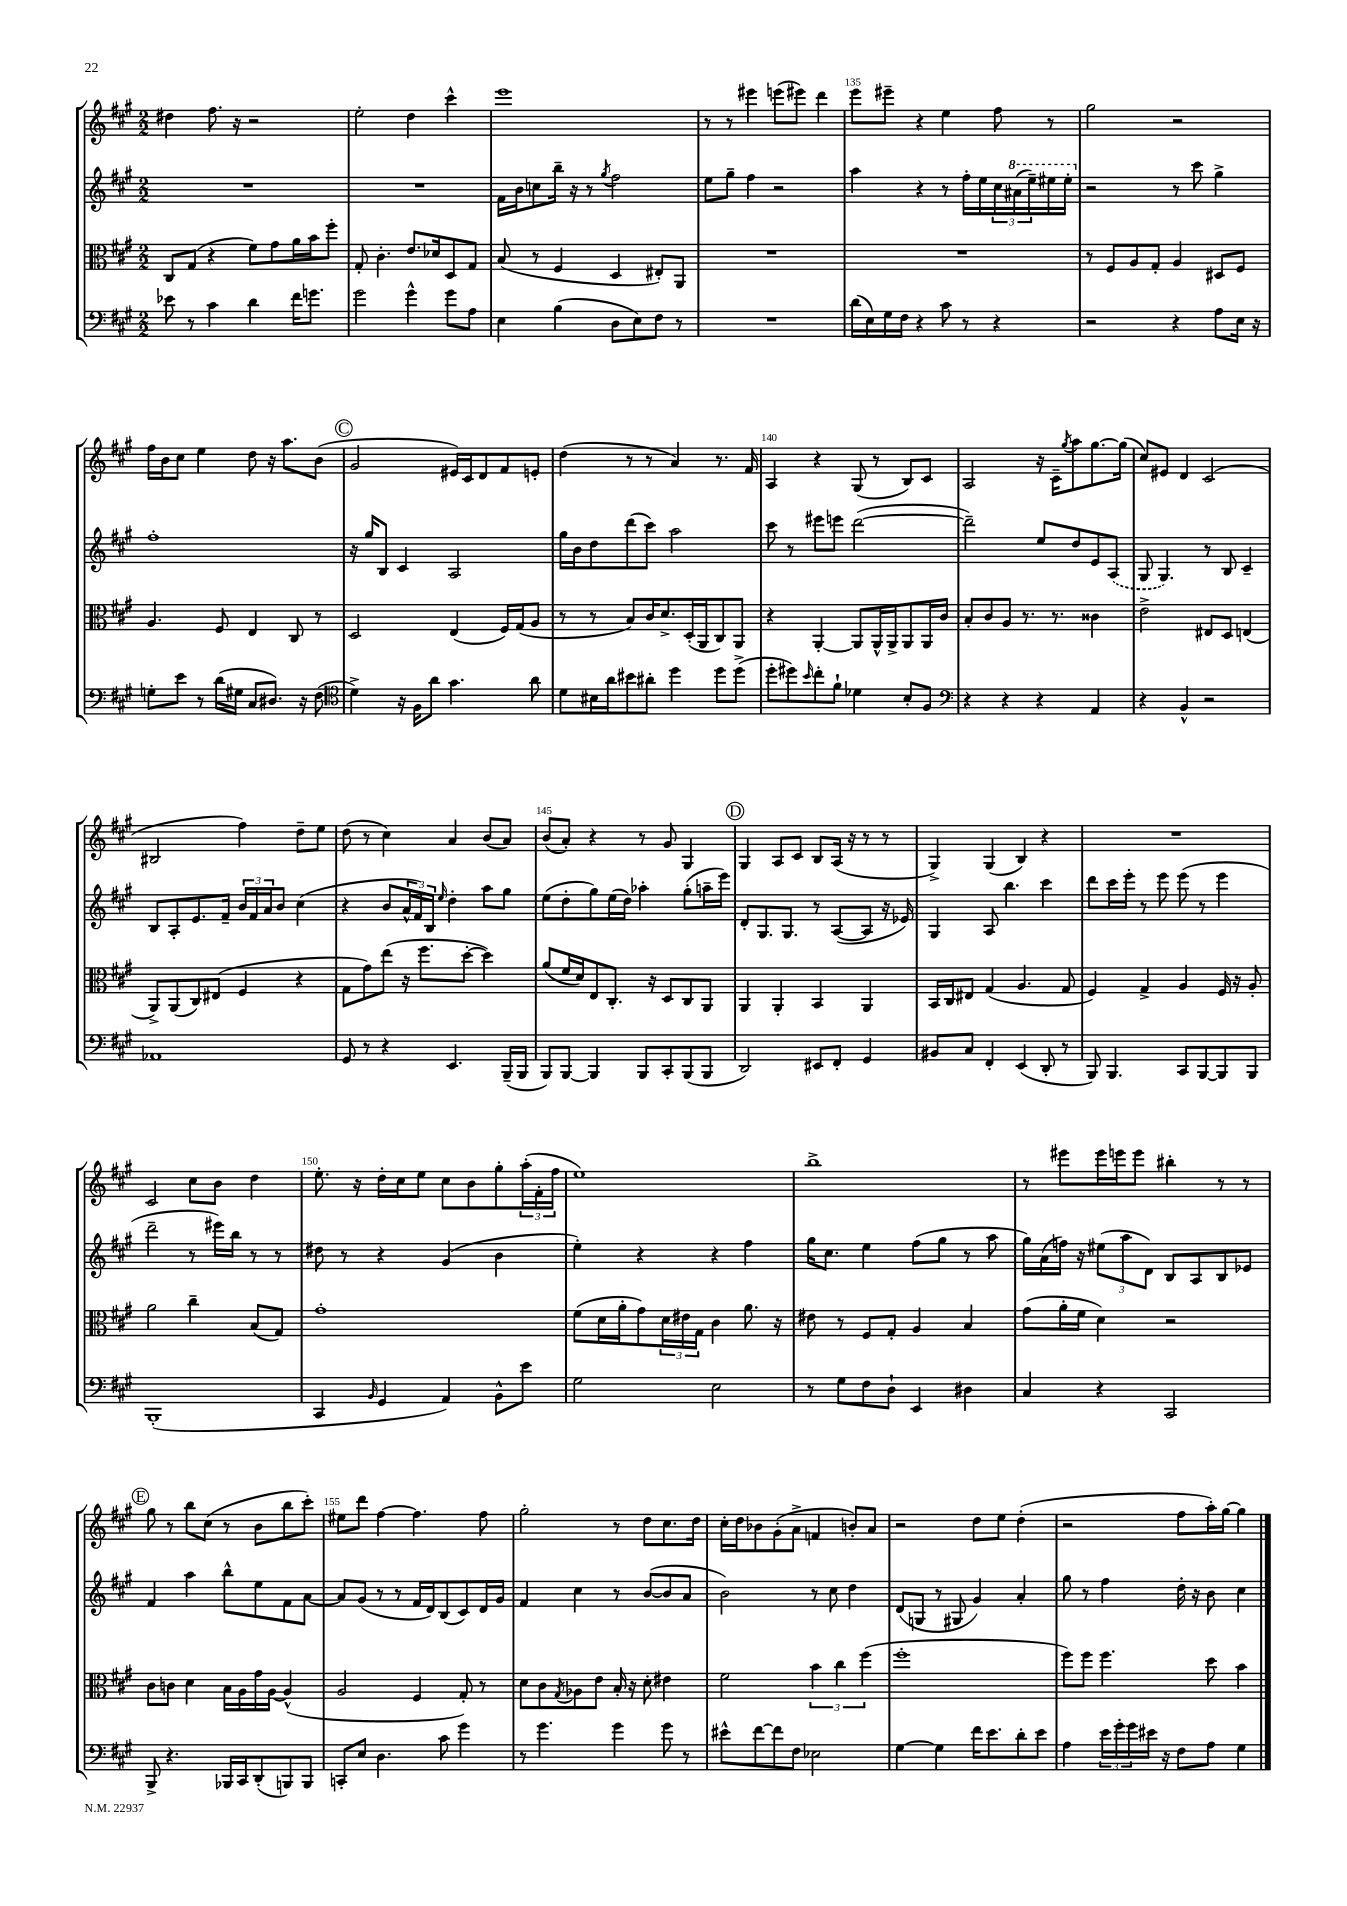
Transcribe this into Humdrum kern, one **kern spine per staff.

**kern	**kern	**kern	**kern
*part4	*part3	*part2	*part1
*staff4	*staff3	*staff2	*staff1
*clefF4	*clefC3	*clefG2	*clefG2
*k[f#c#g#]	*k[f#c#g#]	*k[f#c#g#]	*k[f#c#g#]
*M2/2	*M2/2	*M2/2	*M2/2
=131	=131	=131	=131
8e-X\	8C#/L	1r	4dd#X\
8r	(8G#/J	.	.
4c#\	4r	.	8.ff#\
.	.	.	16r
4d\	8f#\L)	.	2r
.	8g#\	.	.
16f#\KL	16a\L	.	.
8.gn\J	16b\J	.	.
.	8ff#'\J	.	.
=132	=132	=132	=132
2g#\	8G#'/	1r	2ee'\
.	4.c#'\	.	.
4g#^^\	8.e/L	.	4dd\
.	16d-X/k	.	.
8g#\L	8D/	.	4ccc#^^\
8A\J	8G#/J	.	.
=133	=133	=133	=133
4E\	(8B/	16f#\LL	1eee
.	.	16b\J	.
.	8r	8ccn\	.
(4B\	4F#/	16bb~\Jk	.
.	.	16r	.
.	.	8r	.
.	.	8qgg#/	.
8D\L	4D/	2ff#\	.
8E\)	.	.	.
8F#\J	8E#X'/L)	.	.
8r	8AA/J	.	.
=134	=134	=134	=134
1r	1r	8ee\L	8r
.	.	8gg#~\J	8r
.	.	4ff#\	4eee#X\
.	.	2r	(8eeen\L
.	.	.	8eee#X\J)
.	.	.	4ddd\
=135	=135	=135	=135
(16d\LL	1r	4aa\	8eee\L
16E\)	.	.	.
16G#\	.	.	8eee#X~\J
16F#\JJ	.	.	.
4r	.	4r	4r
8c#\	.	8r	4ee\
8r	.	16ff#'\LL	.
.	.	16ee\	.
4r	.	24cc#\	8ff#\
*	*	*8va	*
.	.	(24aa#X\	.
.	.	24eee~\)	.
.	.	16eee#X\	8r
.	.	16eee#'\JJ	.
=136	=136	=136	=136
*	*	*X8va	*
2r	8r	2r	2gg#\
.	8F#/L	.	.
.	8A/	.	.
.	8G#'/J	.	.
4r	4A/	8r	2r
.	.	8ccc#\	.
8A\L	8D#X/L	4gg#^\	.
16E\Jk	8F#/J	.	.
16r	.	.	.
!!LO:LB:g=z
=137	=137	=137	=137
8Gn'\L	4.A/	1ff#'	16ff#\LL
.	.	.	16b\J
8e\J	.	.	8cc#\J
8r	.	.	4ee\
(16d\LL	8F#/	.	.
16G#X\JJ	.	.	.
8C#/L	4E/	.	8dd\
8.D#X/J)	.	.	16r
.	.	.	8.aa\L
.	8C#/	.	.
16r	.	.	.
(8F#\	8r	.	(8b\J
!!LO:REH:place=s1:t=C
=138	=138	=138	=138
*clefC4	*	*	*
4d^\)	2D/	16r	2g#/
.	.	16gg#/KL	.
.	.	8B/J	.
16r	.	4c#/	.
16F#\KL	.	.	.
8a\J	.	.	.
4.g#\	(4E/	2A/	16e#X/LL)
.	.	.	16c#/J
.	.	.	8d/
.	16F#/LL)	.	8f#/
.	(16G#/J	.	.
8a\	8A/J	.	8en'/J
=139	=139	=139	=139
8d\L	8r	16gg#\LL	(4dd\
.	.	16b\J	.
16B#X\L	8r	8dd\	.
16a\J	.	.	.
8b#X\	8B/L)	(8ddd\	8r
8a#X'\J	16c#/K	8ccc#\J)	8r
.	8.d^/	.	.
4dd\	.	2aa\	4a/)
.	(16D'/L	.	.
.	16AA/J	.	.
8dd\L	8C#/)	.	8.r
(8dd^\J	8AA/J	.	.
.	.	.	16f#/
=140	=140	=140	=140
8dd'\L	4r	8ccc#\	4A/
8dd#X\)	.	8r	.
16qqb/	.	.	.
8cc#'\	[4AA'/	8eee#X\L	4r
8f#`\J	.	8eeen\J	.
4d-X\	8AA/L]	([2ddd\	(8G#/
.	16AA^^/L	.	8r
.	16AA^/J	.	.
8B'/L	8AA/	.	8B/L)
8F#/J	16AA/L	.	8c#/J
.	16c#/JJ	.	.
=141	=141	=141	=141
*clefF4	*	*	*
4r	8B'/L	2ddd~\])	2A/
.	8c#/	.	.
4r	8A/J	.	.
.	8.r	.	.
4r	.	8ee/L	16r
.	8.r	.	16c#~\KL
.	.	.	8qgg#/
.	.	8dd/	8aa\
4AA/	4c##X\	8e/	[8.gg#\
.	.	(8A/J	.
.	.	.	(16gg#\Jk]
=142	=142	=142	=142
4r	2e^\	8G#/	8cc#/L)
.	.	4.G#/)	8e#X/J
4BB^^/	.	.	4d/
2r	8E#X/L	8r	(2c#/
.	8D/J	8B/	.
.	(4En/	4c#~/	.
!!LO:LB:g=z
=143	=143	=143	=143
1AA-X	8AA^/L)	8B/L	2B#X/
.	(8AA/	8A'/	.
.	8C#/)	8.e/	.
.	(8E#X/J	.	.
.	.	16f#~/Jk	.
.	4F#/	24b/LL	4ff#\)
.	.	24f#/	.
.	.	24a/J	.
.	.	8b/J	.
.	4r	(4cc#\	8dd~\L
.	.	.	8ee\J
=144	=144	=144	=144
8GG#/	8G#\L	4r	(8dd\
8r	8g#\)	.	8r
4r	(8ee\J	8b/L	4cc#\)
.	16r	24a^^/L	.
.	.	24f#/)	.
.	8.ff#\L	.	.
.	.	24B/JJ	.
.	.	16qqee/	.
4.EE/	.	4dd'\	4a/
.	[8dd'\J	.	.
.	4dd\])	8aa\L	(8b/L
(16BBB~/LL	.	8gg#\J	8a/J)
16BBB/JJ	.	.	.
=145	=145	=145	=145
8BBB/L)	(8a/L	(8ee\L	(8b/L
[8BBB/J	16f#/L	8dd'\	8a'/J)
.	16d/J)	.	.
4BBB/]	8E/	8gg#\)	4r
.	8.C#'/J	(16ee\L	.
.	.	16dd\JJ)	.
8BBB/L	.	4aa-X'\	8r
.	16r	.	.
8CC#'/	8D/L	.	8g#/
(8BBB/	8C#/	(8gg#'\L	4G#/
8BBB/J	8AA/J	16aan~\L	.
.	.	16eee\JJ)	.
!!LO:REH:place=s1:t=D
=146	=146	=146	=146
2DD/)	4AA/	8d'/L	4G#/
.	.	8.G#/	.
.	4AA'/	.	8A/L
.	.	8.G#/J	.
.	.	.	8c#/J
8EE#X/L	4BB/	8r	8B/L
8FF#'/J	.	([8A/L	(16A/Jk
.	.	.	16r
4GG#/	4AA/	8A/J]	8r
.	.	16r	8r
.	.	16e-X/)	.
=147	=147	=147	=147
8BB#X/L	16BB/LL	4G#/	4G#^/)
.	16C#/J	.	.
8C#/J	8E#X/J	.	.
4FF#'/	(4G#/	8A/	(4G#/
.	.	4.bb\	.
(4EE/	4.A/	.	4B/)
8DD'/	.	4ccc#\	4r
8r	8G#/	.	.
=148	=148	=148	=148
8BBB/)	4F#/)	8ddd\L	1r
4.BBB/	.	16ccc#\L	.
.	.	16eee'\JJ	.
.	4G#^/	8r	.
.	.	8eee\	.
8CC#/L	4A/	(8eee\	.
[8BBB/	.	8r	.
8BBB/]	16F#/	4eee\	.
.	16r	.	.
8BBB/J	8A'/	.	.
!!LO:LB:g=z
=149	=149	=149	=149
(1BBB'	2a\	2ddd~\	2c#/
.	4cc#~\	8r	8cc#\L
.	.	16eee#X\LL)	8b\J
.	.	16bb\JJ	.
.	(8B/L	8r	4dd\
.	8G#/J)	8r	.
=150	=150	=150	=150
4CC#/	1g#'	8dd#X\	8.ee'\
.	.	8r	.
.	.	.	16r
16qqBB/	.	.	.
4GG#/	.	4r	16dd'\LL
.	.	.	16cc#\J
.	.	.	8ee\J
4AA/)	.	(4g#/	8cc#\L
.	.	.	8b\
8BB^^\L	.	4b\	8gg#'\
8e\J	.	.	(24aa'\L
.	.	.	24f#'\
.	.	.	24ff#\JJ
=151	=151	=151	=151
2G#\	(8f#\L	4ee'\)	1ee)
.	16d\L	.	.
.	16a'\J	.	.
.	8g#\)	4r	.
.	24d\L	.	.
.	24e#X\	.	.
.	24G#\JJ	.	.
2E\	4c#\	4r	.
.	8.a\	4ff#\	.
.	16r	.	.
=152	=152	=152	=152
8r	8e#X\	16gg#\KL	1bb^
.	.	8.cc#\J	.
8G#\L	8r	.	.
8F#\	8F#/L	4ee\	.
8D`\J	8G#'/J	.	.
4EE/	4A/	(8ff#\L	.
.	.	8gg#\J	.
4D#X\	4B/	8r	.
.	.	8aa\	.
=153	=153	=153	=153
4C#/	(8g#\L	16gg#\LL)	8r
.	.	(16a\	.
.	16a'\L	16ffn\JJ)	8eee#X\L
.	16f#\JJ	16r	.
4r	4d\)	(12ee#X\L	16eee#\L
.	.	.	16eeen\J
.	.	12aa\	.
.	.	.	8eee\J
.	.	12d\J)	.
2CC#/	2r	8B/L	4bb#X'\
.	.	8A/	.
.	.	8B/	8r
.	.	8e-X/J	8r
!!LO:LB:g=z
!!LO:REH:place=s1:t=E
=154	=154	=154	=154
8BBB^/	8c#\L	4f#/	8gg#\
4.r	8cn\J	.	8r
.	4d\	4aa\	8bb\L
.	.	.	(8cc#\J
16BBB-X/LL	16B\LL	8bb^^\L	8r
16CC#/J	16A\	.	.
(8DD'/	16g#\	8ee\	8b\L
.	[16A\JJ	.	.
8BBBn/)	(4A^^/]	8f#\	8bb\
8BBB/J	.	[8a\J	8ccc#'\J)
=155	=155	=155	=155
8CCn'/L	2A/	8a/L]	8ee#X\L
8E/J	.	(8g#/J	8ddd\J
4.D\	.	8r	[4ff#\
.	.	8r	.
.	4F#/	16f#/LL	4.ff#\]
.	.	16d/J)	.
8c#\	.	(8B/	.
4g#\	8G#'/)	8c#/)	.
.	8r	16d/L	8ff#\
.	.	16g#/JJ	.
=156	=156	=156	=156
8r	8d\L	4f#/	2gg#'\
4.g#\	8c#\	.	.
.	8qG#/	.	.
.	8A-X\	4cc#\	.
.	8e\J	.	.
4g#\	16B'/	8r	8r
.	16r	.	.
.	8d'\	([8b/L	8dd\L
8g#\	4e#X\	8b/]	8.cc#\
8r	.	8a/J	.
.	.	.	16dd\Jk
=157	=157	=157	=157
8e#X^^\L	2f#\	2b\)	16cc#'\LL
.	.	.	16dd\J
[8f#\	.	.	8b-X\
8f#\]	.	.	(8g#'\
8F#\J	.	.	8a^\J
2E-X\	6b\	8r	4fn/
.	.	8cc#\	.
.	6cc#\	.	.
.	.	4dd\	8bn'/L)
.	(6ff#\	.	.
.	.	.	8a/J
=158	=158	=158	=158
[4G#\	1ff#'	(8d/L	2r
.	.	8Gn/J	.
4G#\]	.	8r	.
.	.	8G#X/	.
16f#\KL	.	4g#/)	8dd\L
8.e\	.	.	.
.	.	.	8ee\J
8d'\	.	4a'/	(4dd'\
8e\J	.	.	.
=159	=159	=159	=159
4A\	8ff#\L)	8gg#\	2r
.	8ff#\J	8r	.
24e\LL	4.ff#\	4ff#\	.
24g#'\	.	.	.
24g#\	.	.	.
16e#X\JJ	.	.	.
16r	.	.	.
8F#\L	.	16dd'\	8ff#\L
.	.	16r	.
8A\J	8dd\	8b\	16aa'\L)
.	.	.	[16gg#\JJ
4G#\	4b\	4cc#\	4gg#\]
==	==	==	==
*-	*-	*-	*-
